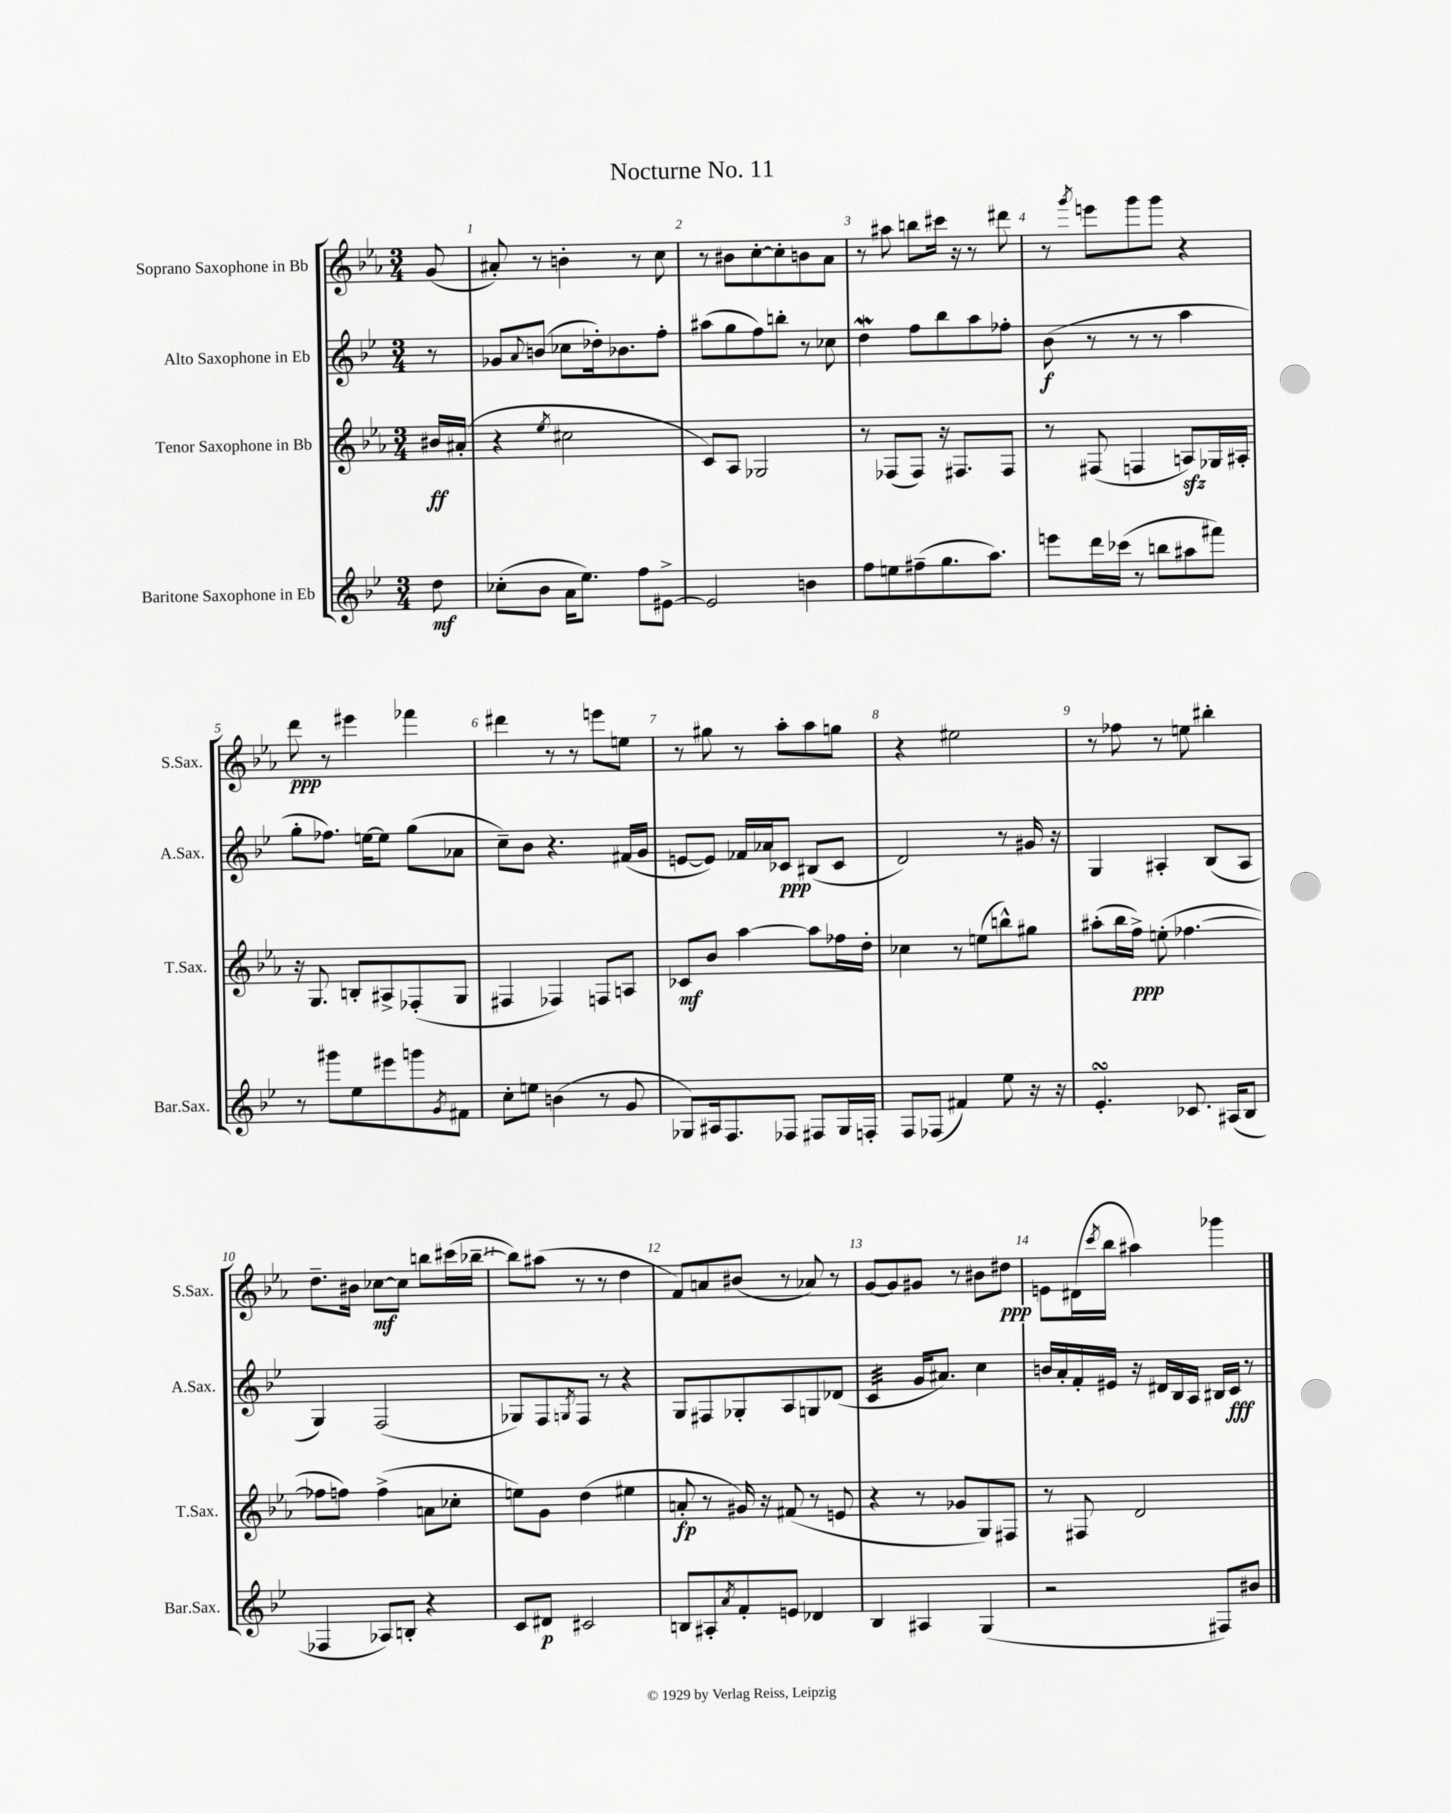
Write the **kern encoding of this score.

**kern	**dynam	**kern	**dynam	**kern	**dynam	**kern	**dynam
*part4	*part4	*part3	*part3	*part2	*part2	*part1	*part1
*staff4	*staff4	*staff3	*staff3	*staff2	*staff2	*staff1	*staff1
*I"Baritone Saxophone in Eb	*	*I"Tenor Saxophone in Bb	*	*I"Alto Saxophone in Eb	*	*I"Soprano Saxophone in Bb	*
*I'Bar.Sax.	*	*I'T.Sax.	*	*I'A.Sax.	*	*I'S.Sax.	*
*clefG2	*	*clefG2	*	*clefG2	*	*clefG2	*
*k[b-e-]	*	*k[b-e-a-]	*	*k[b-e-]	*	*k[b-e-a-]	*
*M3/4	*	*M3/4	*	*M3/4	*	*M3/4	*
=	=	=	=	=	=	=	=
8dd\	mf	16b#X/LL	ff	8r	.	(8g/	.
.	.	(16a#X'/JJ	.	.	.	.	.
=1	=1	=1	=1	=1	=1	=1	=1
(8cc-X'\L	.	4r	.	8g-X/L	.	8a#X'/)	.
.	.	.	.	8qqa/	.	.	.
8b-\J	.	.	.	(8bn/J	.	8r	.
.	.	8qee-/	.	.	.	.	.
16a\KL	.	2cc#X\	.	8cc-X\L	.	4bn'\	.
8.ee-\J)	.	.	.	.	.	.	.
.	.	.	.	16dd-X'\k)	.	.	.
.	.	.	.	8.b-X\	.	.	.
8ff\L	.	.	.	.	.	8r	.
[8e#X^\J	.	.	.	8ff'\J	.	8cc\	.
=2	=2	=2	=2	=2	=2	=2	=2
2e#/]	.	8c/L)	.	(8aa#X\L	.	8r	.
.	.	8A-/J	.	8gg\	.	8b#X\L	.
.	.	2G-X/	.	8ff\)	.	[8cc'\	.
.	.	.	.	8bbn'\J	.	8cc'\]	.
4bn\	.	.	.	8r	.	8bn\	.
.	.	.	.	8cc-X\	.	8a-\J	.
=3	=3	=3	=3	=3	=3	=3	=3
8ff\L	.	8r	.	4ddW\	.	8r	.
8een\	.	(8F-X/L	.	.	.	8aa#X\	.
(8ff#X~\	.	8F-/J)	.	8ff\L	.	8bbn\L	.
8.gg\	.	16r	.	8bb-\	.	16ccc#X\Jk	.
.	.	8.F#X/L	.	.	.	16r	.
.	.	.	.	8aa\	.	8r	.
8.aa\J)	.	.	.	.	.	.	.
.	.	8F#/J	.	8ff-X'\J	.	8ddd#X\	.
=4	=4	=4	=4	=4	=4	=4	=4
8eeen\L	.	8r	.	(8b-\	f	8r	.
.	.	.	.	.	.	8qggg/	.
16ddd\L	.	(8F#X/	.	8r	.	8eeen\L	.
(16ccc-X\JJ	.	.	.	.	.	.	.
8r	.	4Fn/	.	8r	.	8ggg\	.
8bbn\L	.	.	.	8r	.	8ggg\J	.
8aa#X\	.	8Anzz/L)	.	4aa\	.	4r	.
8fff#X\J)	.	16G-X/L	.	.	.	.	.
.	.	16A#X'/JJ	.	.	.	.	.
!!LO:LB:g=z
=5	=5	=5	=5	=5	=5	=5	=5
8r	.	16r	.	8gg'\L	.	8ddd\	ppp
.	.	8.G/	.	.	.	.	.
8ggg#X\L	.	.	.	8.ff-X\J)	.	8r	.
8ee-\	.	8Bn'/L	.	.	.	4eee#X\	.
.	.	.	.	[16een\KL	.	.	.
8eee#X\	.	8A#X^/	.	8ee\J]	.	.	.
8gggn\	.	(8F-X'/	.	(8gg\L	.	4fff-X\	.
8qg/	.	.	.	.	.	.	.
8f#X\J	.	8G/J	.	8a-X\J	.	.	.
=6	=6	=6	=6	=6	=6	=6	=6
8cc'\L	.	4F#X/	.	8cc~\L)	.	4ddd#X\	.
8een\J	.	.	.	8b-\J	.	.	.
(4bn\	.	4F-X/)	.	4.r	.	8r	.
.	.	.	.	.	.	8r	.
8r	.	8Fn/L	.	.	.	8eeen\L	.
8g/	.	8An/J	.	(16f#X/LL	.	8een\J	.
.	.	.	.	16g/JJ	.	.	.
=7	=7	=7	=7	=7	=7	=7	=7
8G-X/L)	.	8c-X/L	mf	[8en/L	.	8r	.
16A#X/k	.	8b-/J	.	8e/J])	.	8gg#X\	.
8.F/	.	.	.	.	.	.	.
.	.	[4aa-\	.	16f-X/LL	.	8r	.
.	.	.	.	16a-X/J	.	.	.
8F-X/J	.	.	.	8c-X/J	ppp	8aa-'\L	.
8F#X/L	.	8aa-\L]	.	(8B#X/L	.	8aa-\	.
16G-/L	.	16ff-X\L	.	8c-/J	.	8ggn\J	.
16Fn'/JJ	.	16dd'\JJ	.	.	.	.	.
=8	=8	=8	=8	=8	=8	=8	=8
8F/L	.	4cc-X\	.	2d/)	.	4r	.
(8F-X/J	.	.	.	.	.	.	.
4f#X/)	.	8r	.	.	.	2ee#X\	.
.	.	(8een\L	.	.	.	.	.
8ee-\	.	8bbn^^\)	.	8r	.	.	.
16r	.	8gg#X\J	.	16g#X/	.	.	.
16r	.	.	.	16r	.	.	.
=9	=9	=9	=9	=9	=9	=9	=9
4.e-sSSs'/	.	(8aa#X'\L	.	4G/	.	8r	.
.	.	16bb-\L	.	.	.	8ff-X\	.
.	.	16ff^\JJ)	ppp	.	.	.	.
.	.	(8een'\	.	4A#X'/	.	8r	.
8.c-X/	.	[4.ff-X\	.	.	.	8een\	.
.	.	.	.	(8B-/L	.	4bb#X'\	.
(16A#X/KL	.	.	.	.	.	.	.
8B-/J	.	.	.	8A#/J	.	.	.
!!LO:LB:g=z
=10	=10	=10	=10	=10	=10	=10	=10
4F-X/	.	8ff-X\L]	.	4G/)	.	8.dd~\L	.
.	.	8ffn\J)	.	.	.	.	.
.	.	.	.	.	.	16b#X\Jk	.
8A-X/L)	.	(4ff^\	.	(2F/	.	[8cc-X\L	mf
8Bn'/J	.	.	.	.	.	8cc-\J]	.
4r	.	8an\L	.	.	.	8bbn\L	.
.	.	8cc-X'\J	.	.	.	(16ccc#X\L	.
.	.	.	.	.	.	[16bb-X~\JJ	.
=11	=11	=11	=11	=11	=11	=11	=11
8c/L	.	8een\L)	.	8G-X/L)	.	8bb-\L])	.
8d#X/J	p	8g\J	.	8F/	.	(8aa#X\J	.
.	.	.	.	8qGn/	.	.	.
2c#X/	.	(4dd\	.	8F/J	.	8r	.
.	.	.	.	8r	.	8r	.
.	.	4ee#X\	.	4r	.	4dd\	.
=12	=12	=12	=12	=12	=12	=12	=12
8Bn/L	.	8an'/	fp	8G/L	.	8f/L)	.
8A#X'/	.	8r	.	8F#X/	.	8an/	.
8qa/	.	.	.	.	.	.	.
8f'/	.	16g#X/)	.	8G-X'/	.	(8b#X/J	.
.	.	16r	.	.	.	.	.
8en/J	.	(8f#X/	.	8A/	.	8r	.
4d-X/	.	8r	.	8Gn/	.	8a-X/)	.
.	.	8en/	.	(8d-X/J	.	8r	.
=13	=13	=13	=13	=13	=13	=13	=13
*	*	*	*	*tremolo	*	*	*
4B-/	.	4r	.	32c/LLL	.	[8g/L	.
.	.	.	.	32c/	.	.	.
.	.	.	.	32c/	.	.	.
.	.	.	.	32c/	.	.	.
.	.	.	.	32c/	.	8g/]	.
.	.	.	.	32c/	.	.	.
.	.	.	.	32c/	.	.	.
.	.	.	.	32c/JJJ	.	.	.
*	*	*	*	*Xtremolo	*	*	*
4A#X/	.	8r	.	16g/KL	.	8g#X/J	.
.	.	.	.	8.a#X/J)	.	.	.
.	.	8g-X/L	.	.	.	8r	.
(4G/	.	8G/)	.	4cc\	.	8b#X\L	.
.	.	8F#X/J	.	.	.	8dd#X\J	ppp
=14	=14	=14	=14	=14	=14	=14	=14
2r	.	8r	.	16bn/LL	.	8en\L	.
.	.	.	.	16a'/	.	.	.
.	.	8F#X/	.	16f'/	.	(16d#X\L	.
.	.	.	.	.	.	8qccc/	.
.	.	.	.	16e#X/JJ	.	16bb-\JJ	.
.	.	2d/	.	16r	.	4aa#X\)	.
.	.	.	.	16d#X/LL	.	.	.
.	.	.	.	16B-/	.	.	.
.	.	.	.	16A/JJ	.	.	.
8F#X/L)	.	.	.	16B#X/LL	.	4ggg-X\	.
.	.	.	.	16c/JJ	fff	.	.
8b#X/J	.	.	.	8r	.	.	.
==	==	==	==	==	==	==	==
*-	*-	*-	*-	*-	*-	*-	*-
